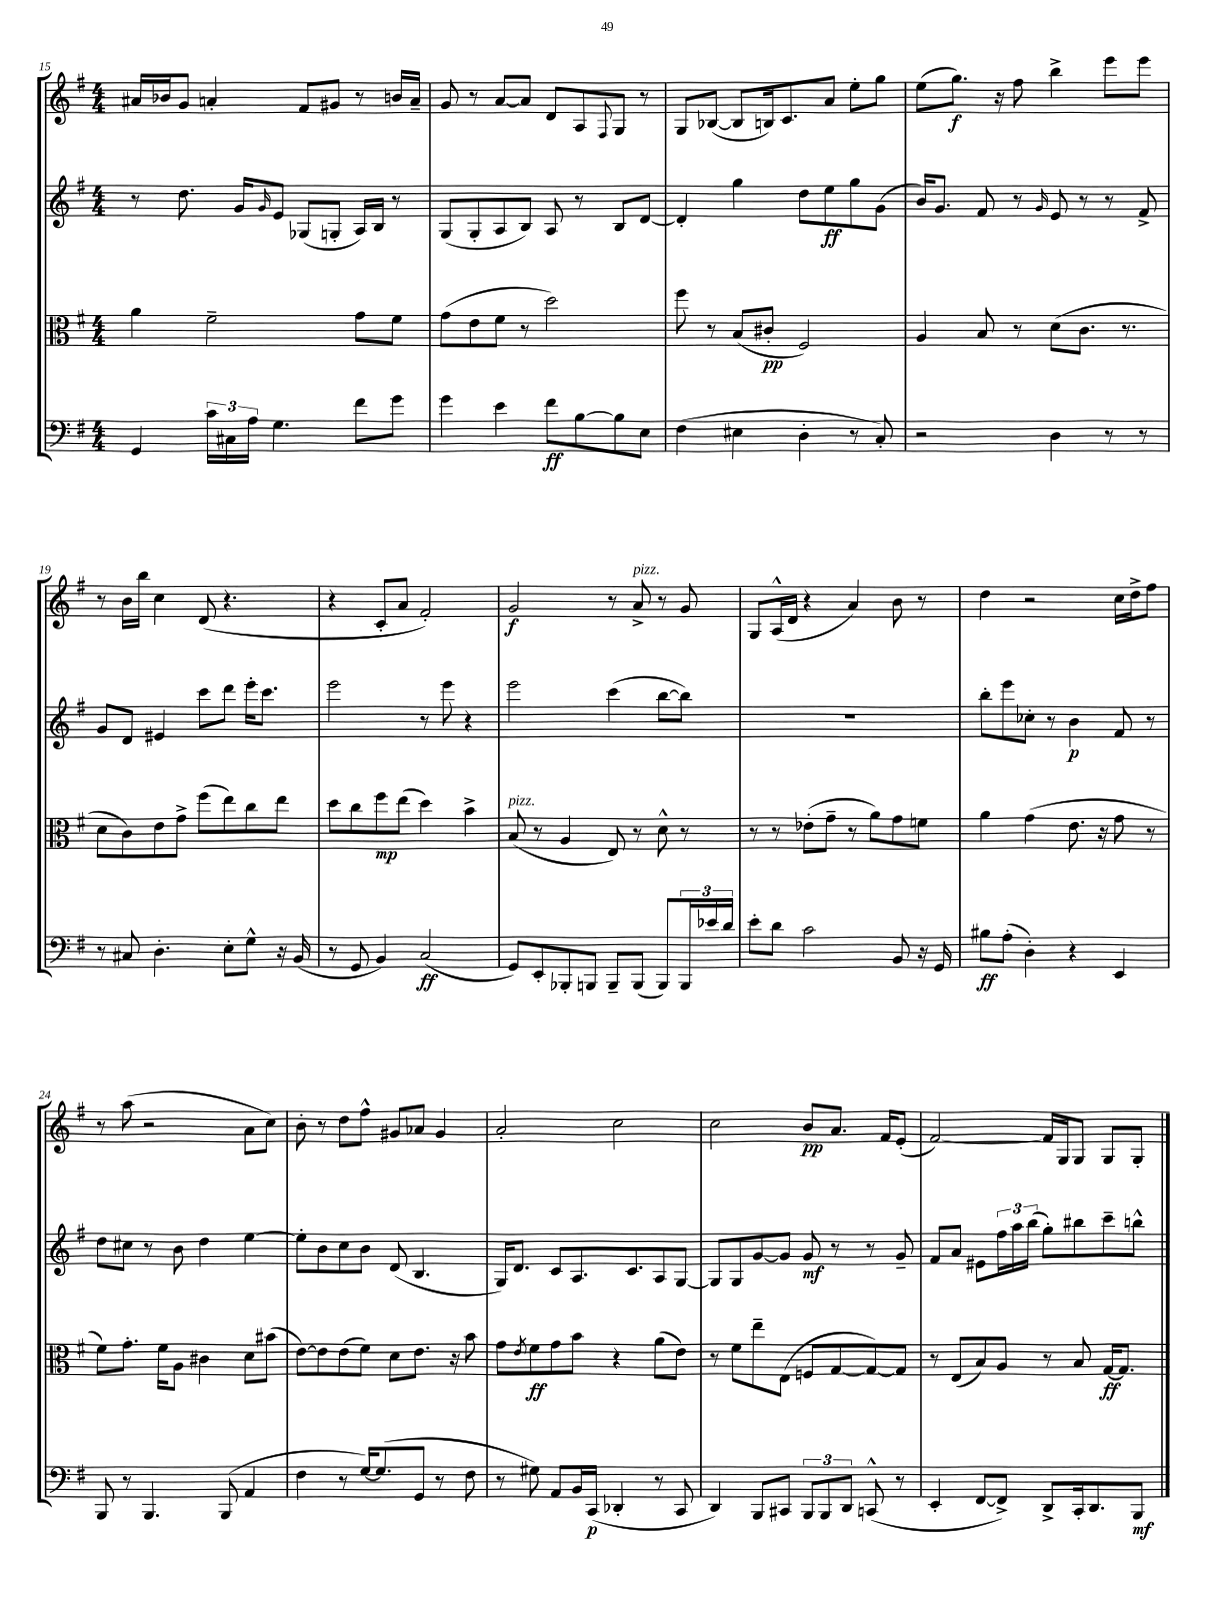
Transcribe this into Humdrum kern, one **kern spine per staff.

**kern	**dynam	**kern	**dynam	**kern	**dynam	**kern	**dynam
*part4	*part4	*part3	*part3	*part2	*part2	*part1	*part1
*staff4	*staff4	*staff3	*staff3	*staff2	*staff2	*staff1	*staff1
*clefF4	*	*clefC3	*	*clefG2	*	*clefG2	*
*k[f#]	*	*k[f#]	*	*k[f#]	*	*k[f#]	*
*M4/4	*	*M4/4	*	*M4/4	*	*M4/4	*
=15	=15	=15	=15	=15	=15	=15	=15
4GG/	.	4a\	.	8r	.	16a#X/LL	.
.	.	.	.	.	.	16b-X/J	.
.	.	.	.	8.dd\	.	8g/J	.
24c\LL	.	2f#~\	.	.	.	4an'/	.
24C#X\	.	.	.	.	.	.	.
.	.	.	.	16g/KL	.	.	.
24A\JJ	.	.	.	.	.	.	.
.	.	.	.	16qqg/	.	.	.
4.G\	.	.	.	8e/J	.	.	.
.	.	.	.	(8G-X/L	.	8f#/L	.
.	.	.	.	8Gn'/J	.	8g#X/J	.
8f#\L	.	8g\L	.	16A/LL)	.	8r	.
.	.	.	.	16B/JJ	.	.	.
8g\J	.	8f#\J	.	8r	.	16bn/LL	.
.	.	.	.	.	.	16a~/JJ	.
=16	=16	=16	=16	=16	=16	=16	=16
4g\	.	(8g\L	.	(8G/L	.	8g/	.
.	.	8e\	.	8G'/	.	8r	.
4e\	.	8f#\J	.	8A/	.	[8a/L	.
.	.	8r	.	8B/J)	.	8a/J]	.
8f#\L	ff	2dd\)	.	8A/	.	8d/L	.
[8B\	.	.	.	8r	.	8A/	.
.	.	.	.	.	.	8qqF#/	.
8B\]	.	.	.	8B/L	.	8G/J	.
8E\J	.	.	.	[8d/J	.	8r	.
=17	=17	=17	=17	=17	=17	=17	=17
(4F#\	.	8ff#\	.	4d'/]	.	8G/L	.
.	.	8r	.	.	.	([8B-X/J	.
4E#X\	.	(8B/L	.	4gg\	.	8B-/L]	.
.	.	8c#X'/J	pp	.	.	16Bn/k)	.
.	.	.	.	.	.	8.c/	.
4D'\	.	2F#/)	.	8dd\L	.	.	.
.	.	.	.	8ee\	ff	8a/J	.
8r	.	.	.	8gg\	.	8ee'\L	.
8C'/)	.	.	.	(8g\J	.	8gg\J	.
=18	=18	=18	=18	=18	=18	=18	=18
2r	.	4A/	.	16b/KL)	.	(8ee\L	.
.	.	.	.	8.g/J	.	.	.
.	.	.	.	.	.	8.gg\J)	f
.	.	8B/	.	8f#/	.	.	.
.	.	.	.	.	.	16r	.
.	.	8r	.	8r	.	8ff#\	.
.	.	.	.	16qqg/	.	.	.
4D\	.	(8d\L	.	8e/	.	4bb^\	.
.	.	8.c\J	.	8r	.	.	.
8r	.	.	.	8r	.	8eee\L	.
.	.	8.r	.	.	.	.	.
8r	.	.	.	8f#^/	.	8eee\J	.
!!LO:LB:g=z
=19	=19	=19	=19	=19	=19	=19	=19
8r	.	8d\L	.	8g/L	.	8r	.
8C#X/	.	8c\)	.	8d/J	.	16b\LL	.
.	.	.	.	.	.	16bb\JJ	.
4.D'\	.	8e\	.	4e#X/	.	4cc\	.
.	.	8g^\J	.	.	.	.	.
.	.	(8ff#\L	.	8ccc\L	.	(8d/	.
8E'\L	.	8ee\)	.	8ddd\J	.	4.r	.
8G^^\J	.	8cc\	.	16eee'\KL	.	.	.
.	.	.	.	8.ccc\J	.	.	.
16r	.	8ee\J	.	.	.	.	.
(16BB/	.	.	.	.	.	.	.
=20	=20	=20	=20	=20	=20	=20	=20
8r	.	8dd\L	.	2eee\	.	4r	.
8GG/	.	8cc\	.	.	.	.	.
4BB/)	.	8ff#\	mp	.	.	8c'/L	.
.	.	(8ee\J	.	.	.	8a/J	.
(2C/	ff	4dd\)	.	8r	.	2f#'/)	.
.	.	.	.	8eee\	.	.	.
.	.	4b^\	.	4r	.	.	.
=21	=21	=21	=21	=21	=21	=21	=21
!	!	!LO:TX:a:i:t=pizz.	!	!	!	!	!
8GG/L)	.	(8B/	.	2eee\	.	2g/	f
8EE'/	.	8r	.	.	.	.	.
8BBB-X'/	.	4A/	.	.	.	.	.
8BBBn/J	.	.	.	.	.	.	.
8BBB~/L	.	8E/)	.	(4ccc\	.	8r	.
!	!	!	!	!	!	!LO:TX:a:i:t=pizz.	!
(8BBB/J	.	8r	.	.	.	8a^/	.
8BBB/L)	.	8d^^\	.	[8bb\L	.	8r	.
24BBB/L	.	8r	.	8bb\J])	.	8g/	.
24e-X/	.	.	.	.	.	.	.
24d/JJ	.	.	.	.	.	.	.
=22	=22	=22	=22	=22	=22	=22	=22
8e'\L	.	8r	.	1r	.	8G/L	.
8d\J	.	8r	.	.	.	(16A^^/L	.
.	.	.	.	.	.	16d/JJ	.
2c\	.	(8e-X'\L	.	.	.	4r	.
.	.	8g~\J	.	.	.	.	.
.	.	8r	.	.	.	4a/)	.
.	.	8a\L)	.	.	.	.	.
8BB/	.	8g\	.	.	.	8b\	.
16r	.	8fn\J	.	.	.	8r	.
16GG/	.	.	.	.	.	.	.
=23	=23	=23	=23	=23	=23	=23	=23
8B#X\L	ff	4a\	.	8bb'\L	.	4dd\	.
(8A'\J	.	.	.	8eee\	.	.	.
4D'\)	.	(4g\	.	8cc-X'\J	.	2r	.
.	.	.	.	8r	.	.	.
4r	.	8.e\	.	4b\	p	.	.
.	.	16r	.	.	.	.	.
4EE/	.	8g\	.	8f#/	.	16cc\LL	.
.	.	.	.	.	.	16dd^\J	.
.	.	8r	.	8r	.	8ff#\J	.
!!LO:LB:g=z
=24	=24	=24	=24	=24	=24	=24	=24
8BBB/	.	8f#\L)	.	8dd\L	.	8r	.
8r	.	8.g'\J	.	8cc#X\J	.	(8aa\	.
4.BBB/	.	.	.	8r	.	2r	.
.	.	16f#\KL	.	.	.	.	.
.	.	8A\J	.	8b\	.	.	.
.	.	4c#X\	.	4dd\	.	.	.
(8BBB/	.	.	.	.	.	.	.
4AA/	.	8d\L	.	[4ee\	.	8a\L	.
.	.	(8b#X\J	.	.	.	8cc\J)	.
=25	=25	=25	=25	=25	=25	=25	=25
4F#\	.	[8e\L)	.	8ee'\L]	.	8b'\	.
.	.	8e\]	.	8b\	.	8r	.
8r	.	(8e\	.	8cc\	.	8dd\L	.
[16G/KL)	.	8f#\J)	.	8b\J	.	8ff#^^\J	.
(8.G/]	.	.	.	.	.	.	.
.	.	8d\L	.	(8d/	.	8g#X/L	.
8GG/J	.	8.e\J	.	4.B/	.	8a-X/J	.
8r	.	.	.	.	.	4g#/	.
.	.	16r	.	.	.	.	.
8F#\	.	8b\	.	.	.	.	.
=26	=26	=26	=26	=26	=26	=26	=26
8r	.	8g\L	.	16G/KL)	.	2a'/	.
.	.	.	.	8.d/J	.	.	.
.	.	8qe/	.	.	.	.	.
8G#X\)	.	8f#\	ff	.	.	.	.
8AA/L	.	8g\	.	8c/L	.	.	.
16BB/L	.	8b\J	.	8.A/	.	.	.
(16CC/JJ	p	.	.	.	.	.	.
4DD-X'/	.	4r	.	.	.	2cc\	.
.	.	.	.	8.c/	.	.	.
8r	.	(8a\L	.	8A/	.	.	.
8CC/	.	8e\J)	.	[8G/J	.	.	.
=27	=27	=27	=27	=27	=27	=27	=27
4DD/)	.	8r	.	8G/L]	.	2cc\	.
.	.	8f#\L	.	8G/	.	.	.
8BBB/L	.	8ee~\	.	[8g/	.	.	.
8CC#X/J	.	(8E\J	.	8g/J]	.	.	.
12BBB/L	.	8Fn/L	.	8g/	mf	8b/L	pp
12BBB/	.	.	.	.	.	.	.
.	.	[8G/	.	8r	.	8.a/J	.
12DD/J	.	.	.	.	.	.	.
(8CCn^^/	.	8G/_)	.	8r	.	.	.
.	.	.	.	.	.	16f#/KL	.
8r	.	8G/J]	.	8g~/	.	(8e'/J	.
=28	=28	=28	=28	=28	=28	=28	=28
4EE'/	.	8r	.	8f#/L	.	[2f#/)	.
.	.	(8E/L	.	8a/J	.	.	.
[8FF#/L	.	8B/)	.	8e#X\L	.	.	.
8FF#^/J])	.	8A/J	.	24ff#\L	.	.	.
.	.	.	.	24aa\	.	.	.
.	.	.	.	(24bb\JJ	.	.	.
8DD^/L	.	8r	.	8gg'\L)	.	16f#/LL]	.
.	.	.	.	.	.	16G/J	.
16CC'/k	.	8B/	.	8bb#X\	.	8G/J	.
8.DD/	.	.	.	.	.	.	.
.	.	[16G/KL	ff	8ccc~\	.	8G/L	.
.	.	8.G/J]	.	.	.	.	.
8BBB/J	mf	.	.	8bbn^^\J	.	8G'/J	.
==	==	==	==	==	==	==	==
*-	*-	*-	*-	*-	*-	*-	*-
